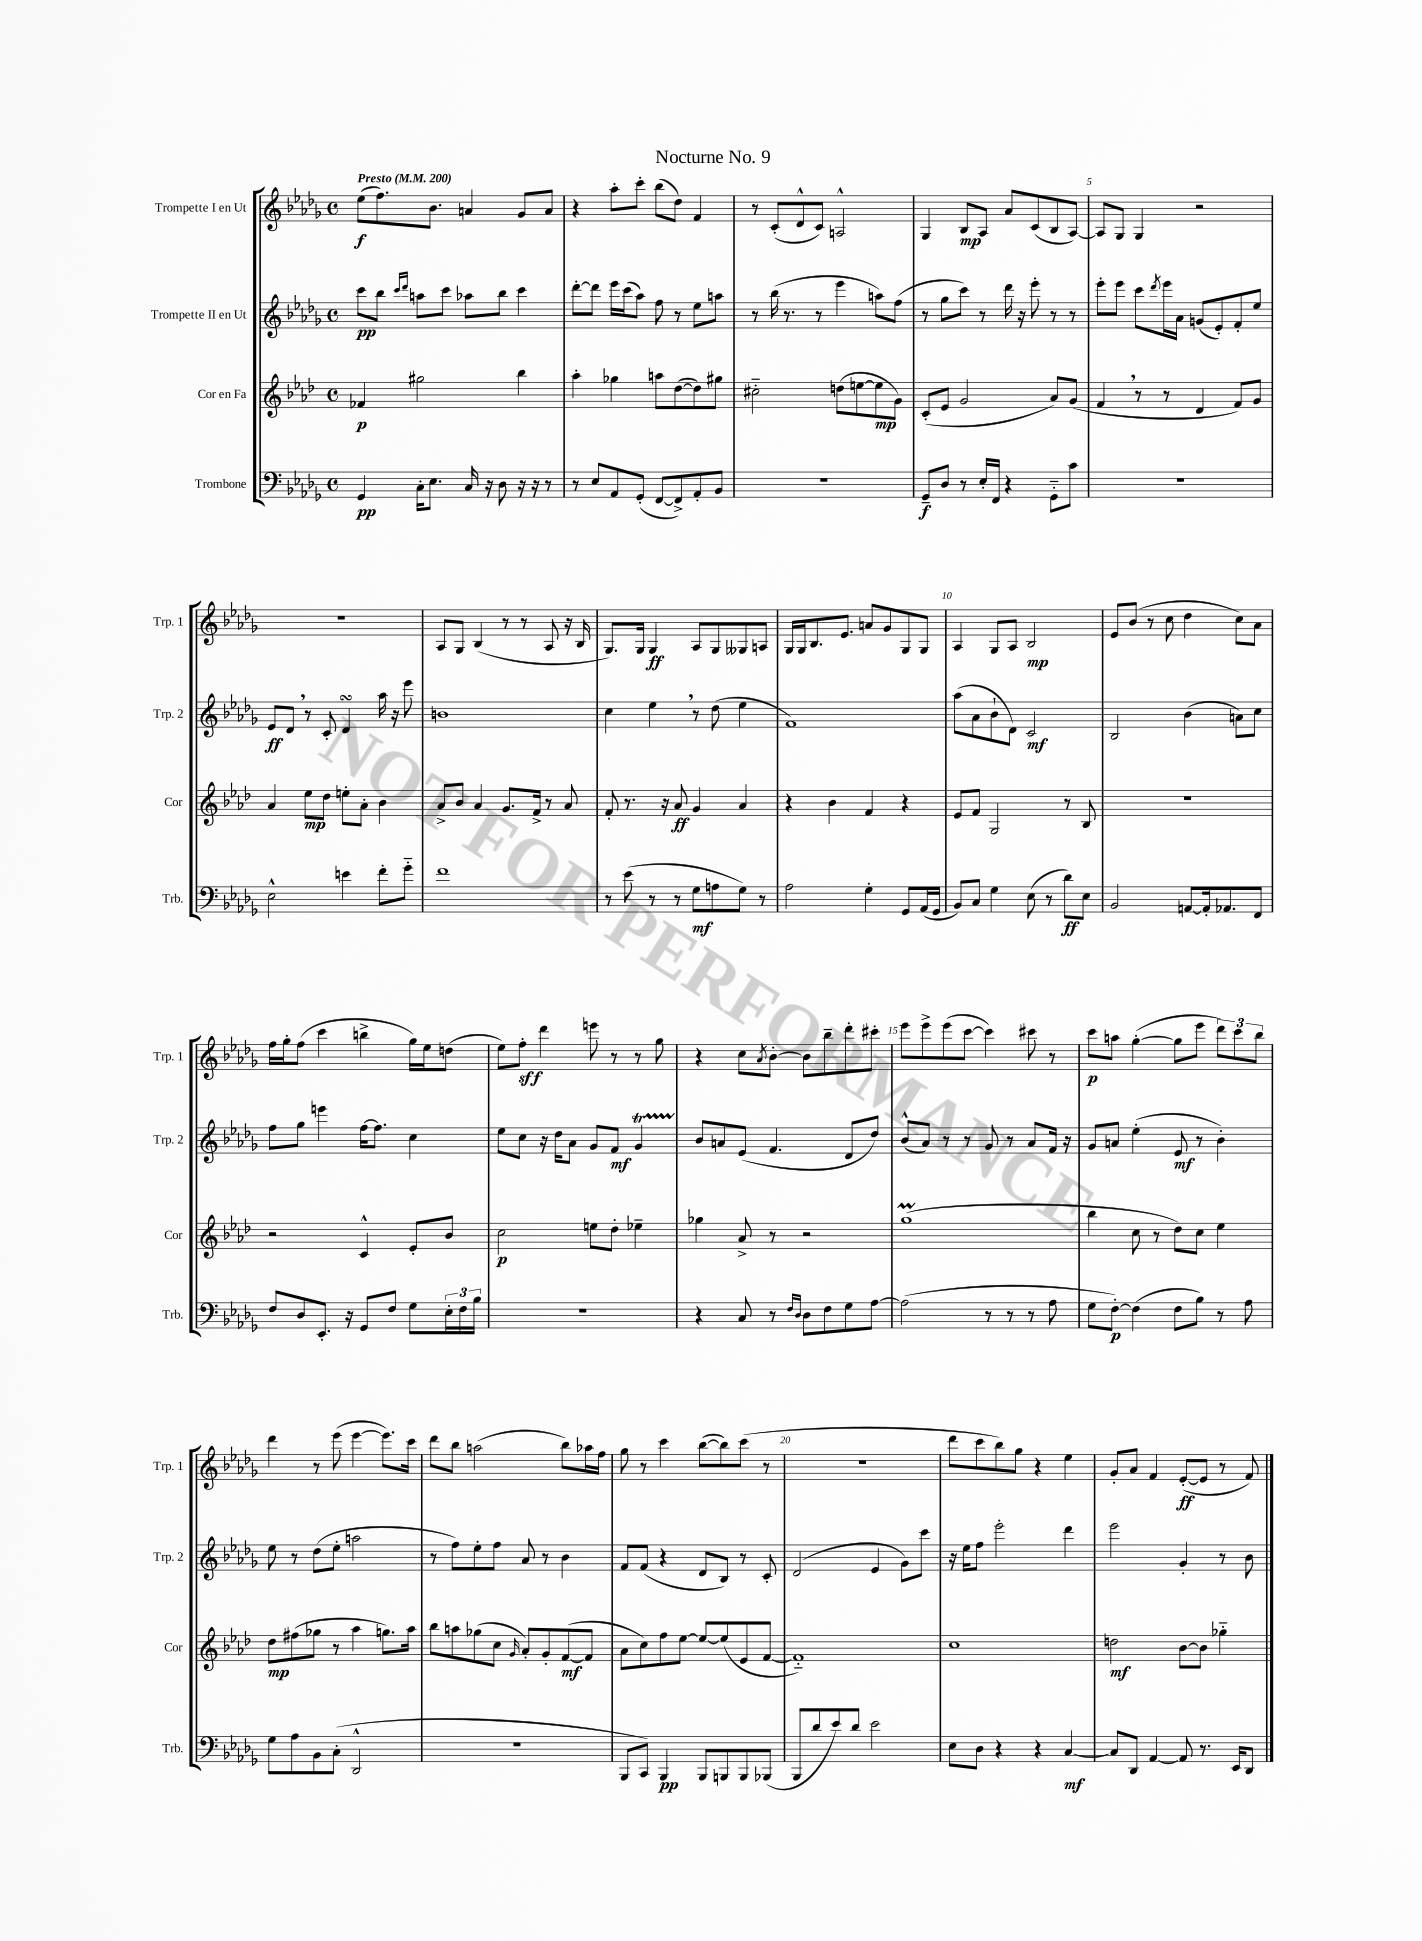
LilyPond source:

\header { title = "Nocturne No. 9" }
<<
\new StaffGroup <<
\new Staff = "s0" \with { instrumentName = "Trompette I en Ut" shortInstrumentName = "Trp. 1" } {
    \clef treble \key des \major \defaultTimeSignature \time 4/4 \tempo "Presto" 4 = 200
    ees''8\f( f''8.) bes'8. a'4 ges'8 a'8 |
    r4 aes''8-. c'''8-. bes''8( des''8) f'4 |
    r8 c'8-.( des'8-^ c'8) a2-^ |
    ges4 bes8\mp aes8 aes'8 c'8( bes8 aes8~) |
    aes8 ges8 ges4 r2 |
    R1 |
    aes8 ges8 bes4( r8 r8 aes8 r16 bes16 |
    ges8.) ges16 ges4\ff aes8 ges8 geses8 a8 |
    ges16 ges16 bes8. ees'8. a'8 ges'8 ges8 ges8 |
    aes4 ges8 aes8 bes2\mp |
    ees'8 bes'8( r8 c''8 des''4 c''8) aes'8 |
    f''16 ges''16-. f''8( c'''4 b''4-> ges''16) ees''16 d''8( |
    ees''8) f''8-.\sff des'''4 e'''8 r8 r8 ges''8 |
    r4 c''8 \acciaccatura { aes'8 } bes'8~-. bes'8 bes''8-- des'''8-. cis'''8-. |
    ees'''8 ees'''8-> ees'''8( c'''8~ c'''4) cis'''8 r8 |
    c'''8\p a''8 ges''4~-.( ges''8 ees'''8 \tuplet 3/2 { des'''8) c'''8 bes''8 } |
    des'''4 r8 ees'''8( ees'''4~ ees'''8.) c'''16 |
    des'''8 bes''8 a''2( bes''8) aes''16 f''16 |
    ges''8 r8 c'''4 bes''8~( bes''8) c'''8( r8 |
    R1 |
    des'''8 c'''8 bes''8) ges''8 r4 ees''4 |
    ges'8-. aes'8 f'4 ees'8~-.\ff( ees'8 r8 f'8) \bar "|." |
}
\new Staff = "s1" \with { instrumentName = "Trompette II en Ut" shortInstrumentName = "Trp. 2" } {
    \clef treble \key des \major \defaultTimeSignature \time 4/4
    c'''8\pp bes''8 \grace { c'''16 des'''16 } a''8 c'''8 aes''8 bes''8 c'''4 |
    des'''8~-. des'''8 ees'''16 c'''16( aes''8) f''8 r8 ees''8 a''8 |
    r8 bes''16( r8. r8 ees'''4 a''8) f''8( |
    r8 ges''8 c'''8) r8 des'''16 r16 ees'''8-. r8 r8 |
    ees'''8-. ees'''8 c'''8 \acciaccatura { des'''8 } ees'''16 aes'16 g'8( ees'8-.) f'8-. ees''8 |
    ees'8\ff des'8 \breathe r8 c'8-. des'4\turn aes''16 r16 ees'''8 |
    b'1 |
    c''4 ees''4 \breathe r8 des''8( ees''4 |
    f'1) |
    aes''8( aes'8 bes'8-! des'8) c'2\mf |
    bes2 bes'4( a'8) c''8 |
    f''8 ges''8 e'''4 f''16~ f''8. c''4 |
    ees''8 c''8 r16 des''16 aes'8 ges'8 f'8\mf ges'4\startTrillSpan |
    bes'8\stopTrillSpan a'8 ees'8( f'4. des'8 des''8) |
    bes'8-^( aes'8) r8 r8 ges'8 r8 aes'8 f'16 r16 |
    ges'8 a'8 ees''4-.( ees'8\mf r8 bes'4-.) |
    ees''8 r8 des''8( ees''8-. a''2 |
    r8 f''8) ees''8-. f''8 aes'8 r8 bes'4 |
    f'8 f'8( r4 des'8 bes8) r8 c'8-. |
    des'2( ees'4 ges'8) c'''8 |
    r16 ees''16 f''8 ees'''2-. des'''4 |
    ees'''2 ges'4-. r8 bes'8 \bar "|." |
}
\new Staff = "s2" \with { instrumentName = "Cor en Fa" shortInstrumentName = "Cor" } {
    \clef treble \key aes \major \defaultTimeSignature \time 4/4
    fes'4\p gis''2 bes''4 |
    aes''4-. ges''4 a''8 des''8~( des''8) gis''8 |
    cis''2-_ d''8( e''8~ e''8\mp g'8) |
    c'8-.( ees'8 g'2 aes'8) g'8( |
    f'4 \breathe r8 r8 des'4 f'8) g'8 |
    aes'4 ees''8\mp des''8 e''8-. aes'8-. bes'4 |
    aes'8-> bes'8 aes'4 g'8. f'16-> r8 aes'8 |
    f'8-. r8. r16 aes'8\ff g'4 aes'4 |
    r4 bes'4 f'4 r4 |
    ees'8 f'8 g2 r8 bes8 |
    R1 |
    r2 c'4-^ ees'8-. bes'8 |
    c''2\p e''8 des''8-. ees''4-- |
    ges''4 aes'8-> r8 r2 |
    g''1\prall( |
    bes''4 c''8 r8 des''8) c''8 ees''4 |
    des''8\mp fis''8( ges''8 r8 aes''4 g''8.) aes''16 |
    bes''8 a''8 ges''8( c''8 \grace { g'16 } aes'8-.) g'8-. f'8~\mf( f'8 |
    aes'8 c''8) f''8 ees''8~ ees''8~ ees''8( ees'8 f'8~ |
    f'1-_) |
    c''1 |
    d''2\mf bes'8~ bes'8 ges''4-_ \bar "|." |
}
\new Staff = "s3" \with { instrumentName = "Trombone" shortInstrumentName = "Trb." } {
    \clef bass \key des \major \defaultTimeSignature \time 4/4
    ges,4\pp c16-. ees8. c16 r16 des8 r16 r16 r8 |
    r8 ees8 aes,8 ges,8-.( f,8~ f,8->) aes,8-. bes,8 |
    r1 |
    ges,8--\f des8 r8 ees16-. f,16 r4 ges,8-_ c'8 |
    R1 |
    ees2-^ e'4 f'8-. ges'8-_ |
    f'1 |
    r8 ees'8( r8 r8 ges8\mf a8 ges8) r8 |
    aes2 ges4-. ges,8 aes,16( ges,16 |
    bes,8) c8 ges4 ees8( r8 des'8\ff) ees8 |
    bes,2 a,8~ a,16-. aes,8. f,8 |
    f8 des8 ees,8.-. r16 ges,8 f8 ges8 \tuplet 3/2 { ees16-. f16 bes16 } |
    R1 |
    r4 c8 r8 \grace { f16 des16 } des8 f8 ges8 aes8~ |
    aes2( r8 r8 r8 aes8 |
    ges8 f8~-.\p) f4( f8 bes8) r8 aes8 |
    ges8 aes8 bes,8 c8-.( des,2-^ |
    R1 |
    bes,,8 c,8) bes,,4\pp bes,,8 b,,8 b,,8 bes,,8( |
    bes,,8 des'8 ees'8) des'8 ees'2 |
    ees8 des8 r4 r4 c4~\mf |
    c8 des,8 aes,4~ aes,8 r8. ees,16 des,8 \bar "|." |
}
>>
>>
\layout { \context { \Score \override BarNumber.break-visibility = ##(#f #t #t) barNumberVisibility = #(every-nth-bar-number-visible 5) } }
